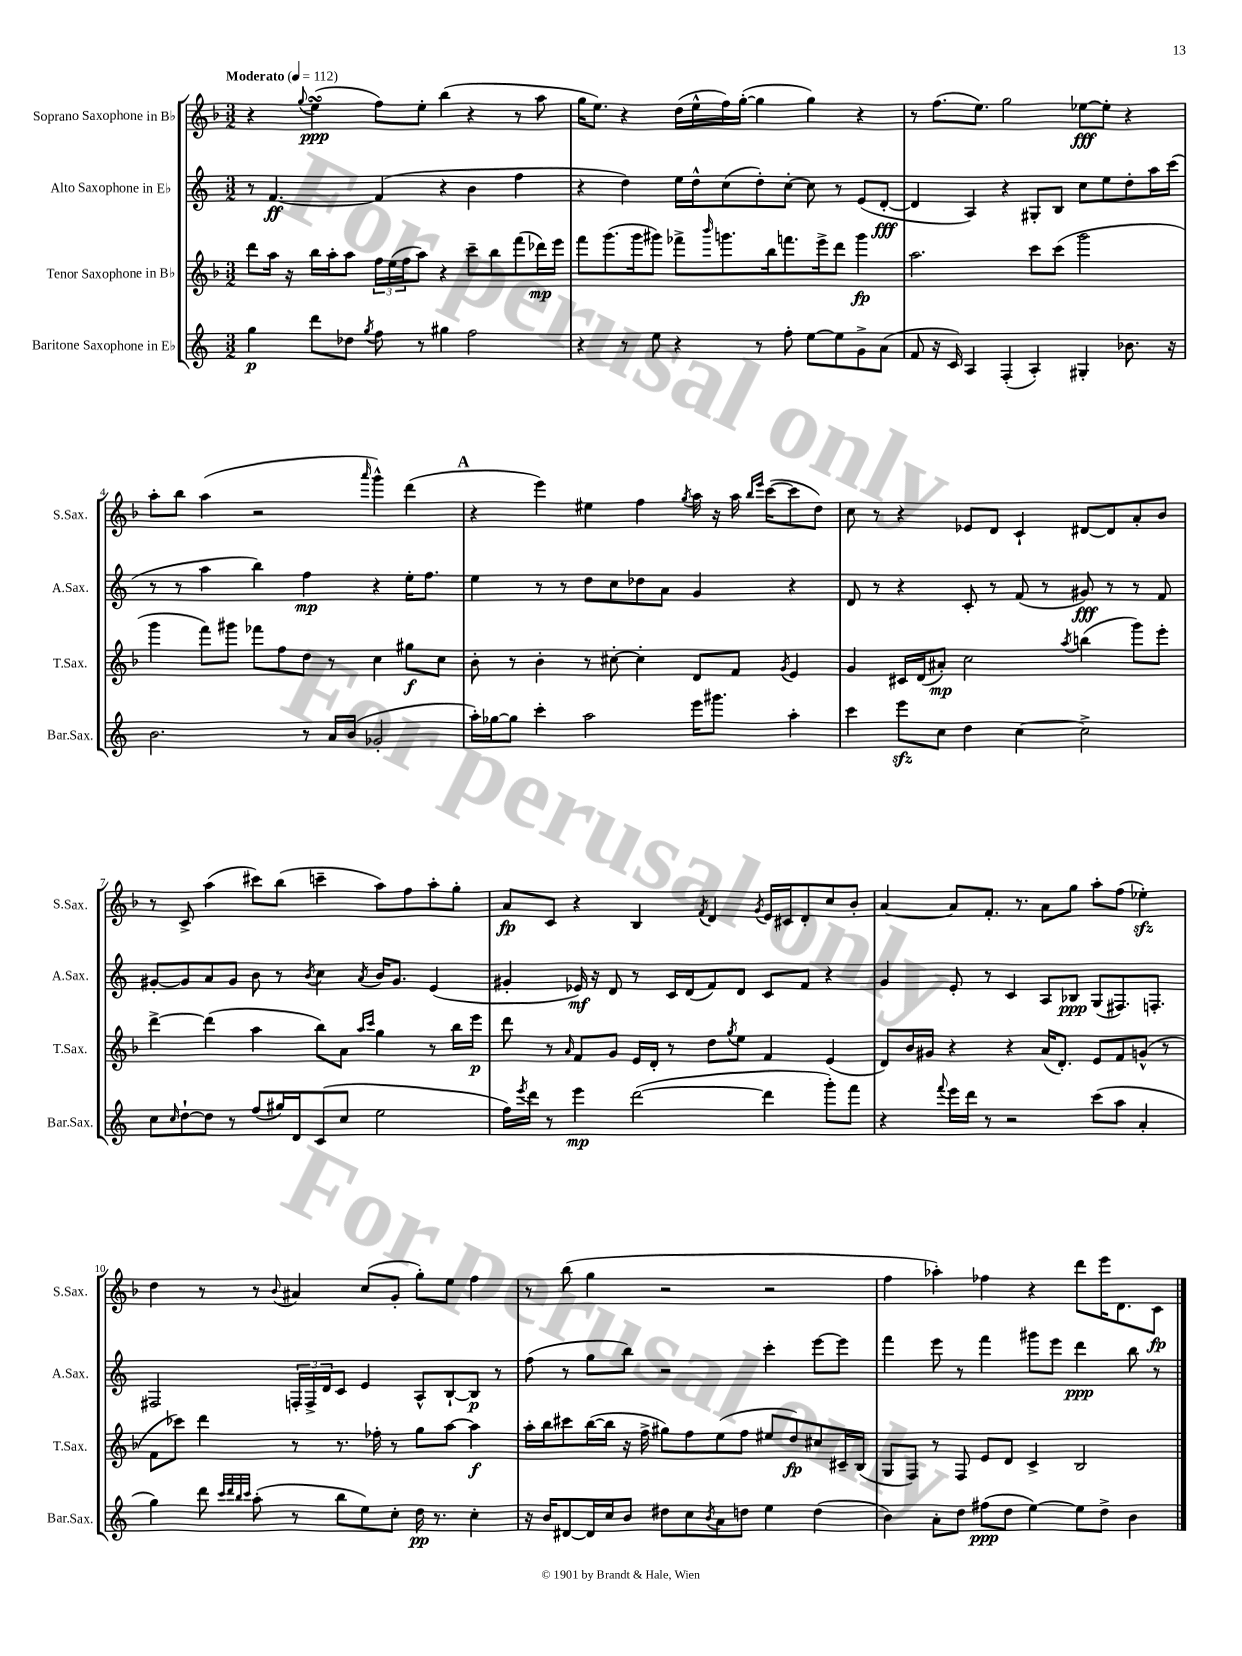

**kern	**kern	**kern	**kern
*staff4	*staff3	*staff2	*staff1
*clefG2	*clefG2	*clefG2	*clefG2
*k[]	*k[b-]	*k[]	*k[b-]
*M3/2	*M3/2	*M3/2	*M3/2
*MM112	*MM112	*MM112	*MM112
4gg\	8ddd\L	8r	4r
.	16aa\Jk	[4.f/	.
.	16r	.	.
.	.	.	8qqgg/
8ddd\L	16bb-\LL	.	(4ee\
.	16aa'\J	.	.
8dd-\J	8aa\J	.	.
8qgg/	.	.	.
8ff\	24ff\LL	(4f/]	8ff\L)
.	(24ee\	.	.
.	24ff\J	.	.
8r	8aa\J)	.	8ee'\J
4gg#\	4r	4r	(4bb-\
2ff\	8ccc~\L	4b\	4r
.	8bb-\	.	.
.	(8fff\	4ff\	8r
.	16ddd-\L)	.	8aa\
.	16eee\JJ	.	.
=	=	=	=
4r	8fff\L	4r	16gg\LK
.	.	.	8.ee\J)
.	(8.ggg\	.	.
8r	.	4dd\)	4r
.	16ggg\k	.	.
8ee\	8ggg#\J)	.	.
4r	8fff-^\L	16ee\LL	(16dd\LL
.	.	16dd^^\J	16ee^^\
.	16qqbbb-/	.	.
.	8.ggg\	(8cc\	16ff\)
.	.	.	([16gg'\JJ
8r	.	8dd'\)	4gg\]
.	16bb-\k	.	.
8ff'\	8.fff\	[8cc'\J	.
[8ee\L	.	8cc\]	4gg\)
.	16eee^\k	.	.
8ee\]	8ddd\J	8r	.
8g^\	4ggg\	(8e/L	4r
(8a\J	.	[8d'/J	.
=	=	=	=
8f/	2.aa\	4d/]	8r
16r	.	.	(8.ff\L
16c/)	.	.	.
4A/	.	4A/)	.
.	.	.	8.ee\J)
(4F'/	.	4r	2gg\
4A'/)	8ccc\L	8G#'/L	.
.	(8ccc\J	8B/J	.
4G#'/	2ggg\	8cc\L	[8ee-\L
.	.	8ee\	8ee-'\]J
8.b-\	.	8dd'\	4r
.	.	16aa\L	.
16r	.	(16ccc\JJ	.
=	=	=	=
2.b\	4ggg\	8r	8aa'\L
.	.	8r	8bb-\J
.	8fff\L)	4aa\	(4aa\
.	8ggg#\J	.	.
.	8fff-\L	4bb\)	2r
.	8ff\	.	.
8r	8dd\J	4ff\	.
16a/LL	8r	.	.
(16b/JJ	.	.	.
.	.	.	16qqaaa/
2g-'/	4cc\	4r	4ggg^^\)
.	8gg#\L	16ee'\LK	(4ddd\
.	.	8.ff\J	.
.	8cc\J	.	.
=	=	=	=
16aa'\LL)	8b-'\	4ee\	4r
[16gg-\J	.	.	.
8gg-\]J	8r	.	.
4ccc'\	4b-'\	8r	4eee\)
.	.	8r	.
2aa\	8r	8dd\L	4ee#\
.	[8cc#'\	8cc\	.
.	4cc#'\]	8dd-\	4ff\
.	.	8a\J	.
.	.	.	8qgg/
16eee\LK	8d/L	4g/	16aa\
8.ggg#\J	.	.	16r
.	8f/J	.	16aa\
.	.	.	16qqbb-/LL
.	.	.	16qqeee/JJ
.	.	.	([16ccc\LK
.	8qg/	.	.
4aa'\	4e/	4r	8ccc\]
.	.	.	8dd\J)
=	=	=	=
4ccc\	4g/	8d/	8cc\
.	.	8r	8r
8eee\L	16c#/LL	4r	4r
.	(16d/J	.	.
8cc\J	8a#'/J)	.	.
4dd\	2cc\	8c'/	8e-/L
.	.	8r	8d/J
[4cc\	.	(8f/	4c`/
.	.	8r	.
.	8qaa/	.	.
2cc^\]	(4bb\	8g#/)	[8d#/L
.	.	8r	8d#/]
.	8ggg\L)	8r	8a'/
.	8eee'\J	8f/	8b-/J
=	=	=	=
8cc\L	[4ddd^\	[8g#'/L	8r
16qqcc/	.	.	.
[8dd`\	.	8g#/]	8c^/
8dd\]J	(4ddd\]	8a/	(4aa\
8r	.	8g#/J	.
(8ff/L	4aa\	8b\	8ccc#\L)
16gg#/L)	.	8r	(8bb-\J
16d/J	.	.	.
.	.	8qb/	.
(8c/	8bb-\L)	4cc\	4ccc~\
8cc/J	8a\J	.	.
.	16qqaa/LL	.	.
.	16qqccc/JJ	8qa/	.
2ee\	4gg\	16b/LK	8aa\L)
.	.	8.g#/J	.
.	.	.	8ff\
.	8r	(4e/	8aa'\
.	16bb-\LL	.	8gg'\J
.	16eee\JJ	.	.
=	=	=	=
16ff\LL)	8ddd\	4g#'/	8a/L
8qeee/	.	.	.
16ddd\JJ	.	.	.
8r	8r	.	8c/J
.	16qqa/	.	.
4eee\	8f/L	16e-/)	4r
.	.	16r	.
.	8g/J	8d/	.
([2ddd\	16e/LL	8r	4B-/
.	16d'/JJ	.	.
.	8r	16c/LL	.
.	.	(16d/J	.
.	.	.	8qf/
.	8dd\L	8f/)	4d/
.	8qgg/	.	.
.	8ee\J	8d/J	.
.	.	.	8qg/
4ddd\]	4f/	8c/L	16e/LL
.	.	.	16c#/J
.	.	8f/J	8d'/
8ggg'\L)	(4e/	4r	8cc/
8fff\J	.	.	8b-'/J
=	=	=	=
4r	8d/L)	4g/	[4a/
.	16b-/L	.	.
.	16g#/JJ	.	.
8qqfff/	.	.	.
16eee\LL	4r	8e'/	8a/]L
16ddd\JJ	.	.	.
8r	.	8r	8.f'/J
2r	4r	4c/	.
.	.	.	8.r
.	(16a/LK	8A/L	8a\L
.	8.d'/J)	.	.
.	.	8B-/J	8gg\J
(8ccc\L	8e/L	(8G/L	8aa'\L
8aa\J	8f/	8.F#/)	(8ff\J
4a'/	(8g^^/J	.	4ee-'\)
.	.	8.F'/J	.
.	8r	.	.
=	=	=	=
4gg\)	8f\L	2F#/	4dd\
.	8ccc-\J)	.	.
8ddd\	4ddd\	.	8r
32qqccc/LLL	.	.	.
32qqddd/	.	.	.
32qqbb/	.	.	.
32qqccc/JJJ	.	.	.
(8aa'\	.	.	8r
.	.	.	8qqb-/
8r	8r	24F'/LL	4a#/
.	.	24F^/	.
.	.	24d/J	.
8bb\L	8.r	8c/J	.
8ee\)	.	4e/	(8cc/L
.	16ff-'\	.	.
8cc'\J	8r	.	8g'/J
16dd\	8gg\L	8A^^/L	8gg'\L)
8.r	.	.	.
.	[8aa\J	[8B`/	8ee\J
4cc'\	4aa\]	8B/]J	4ff\
.	.	8r	.
=	=	=	=
16r	16aa'\LL	(8ff\	8r
16b/LK	16bb-\J	.	.
[8d#/	8ccc#\	8r	(8bb-\
16d#/]L	([16bb-\L	8gg\L	4gg\
16cc/J	16bb-\]JJ	.	.
8b/J	16r	8bb\J)	.
.	16ff^\	.	.
8dd#\L	8gg#\L)	2r	2r
8cc\	8ff\	.	.
8qb/	.	.	.
8a\	(8ee\	.	.
8dd\J	8ff\J	.	.
4ee\	8ee#/L	4ccc'\	2r
.	8dd/)	.	.
(4dd\	8cc#/	[8eee\L	.
.	16c#~/L	8eee\]J	.
.	(16B-/JJ	.	.
=	=	=	=
4b\)	8G/L	4fff\	4ff\
.	8F/J)	.	.
8a'\L	8r	8eee\	4aa-'\)
8dd\J	8F/	8r	.
(8ff#\L	8e/L	4fff\	4ff-\
8dd\J	8d/J	.	.
[4ee\)	4c^/	8ggg#\L	4r
.	.	8eee\J	.
8ee\]L	2B-/	4ddd\	8ddd\L
8dd^\J	.	.	16eee\K
.	.	.	8.d\
4b\	.	8bb\	.
.	.	8r	8c\J
==	==	==	==
*-	*-	*-	*-
